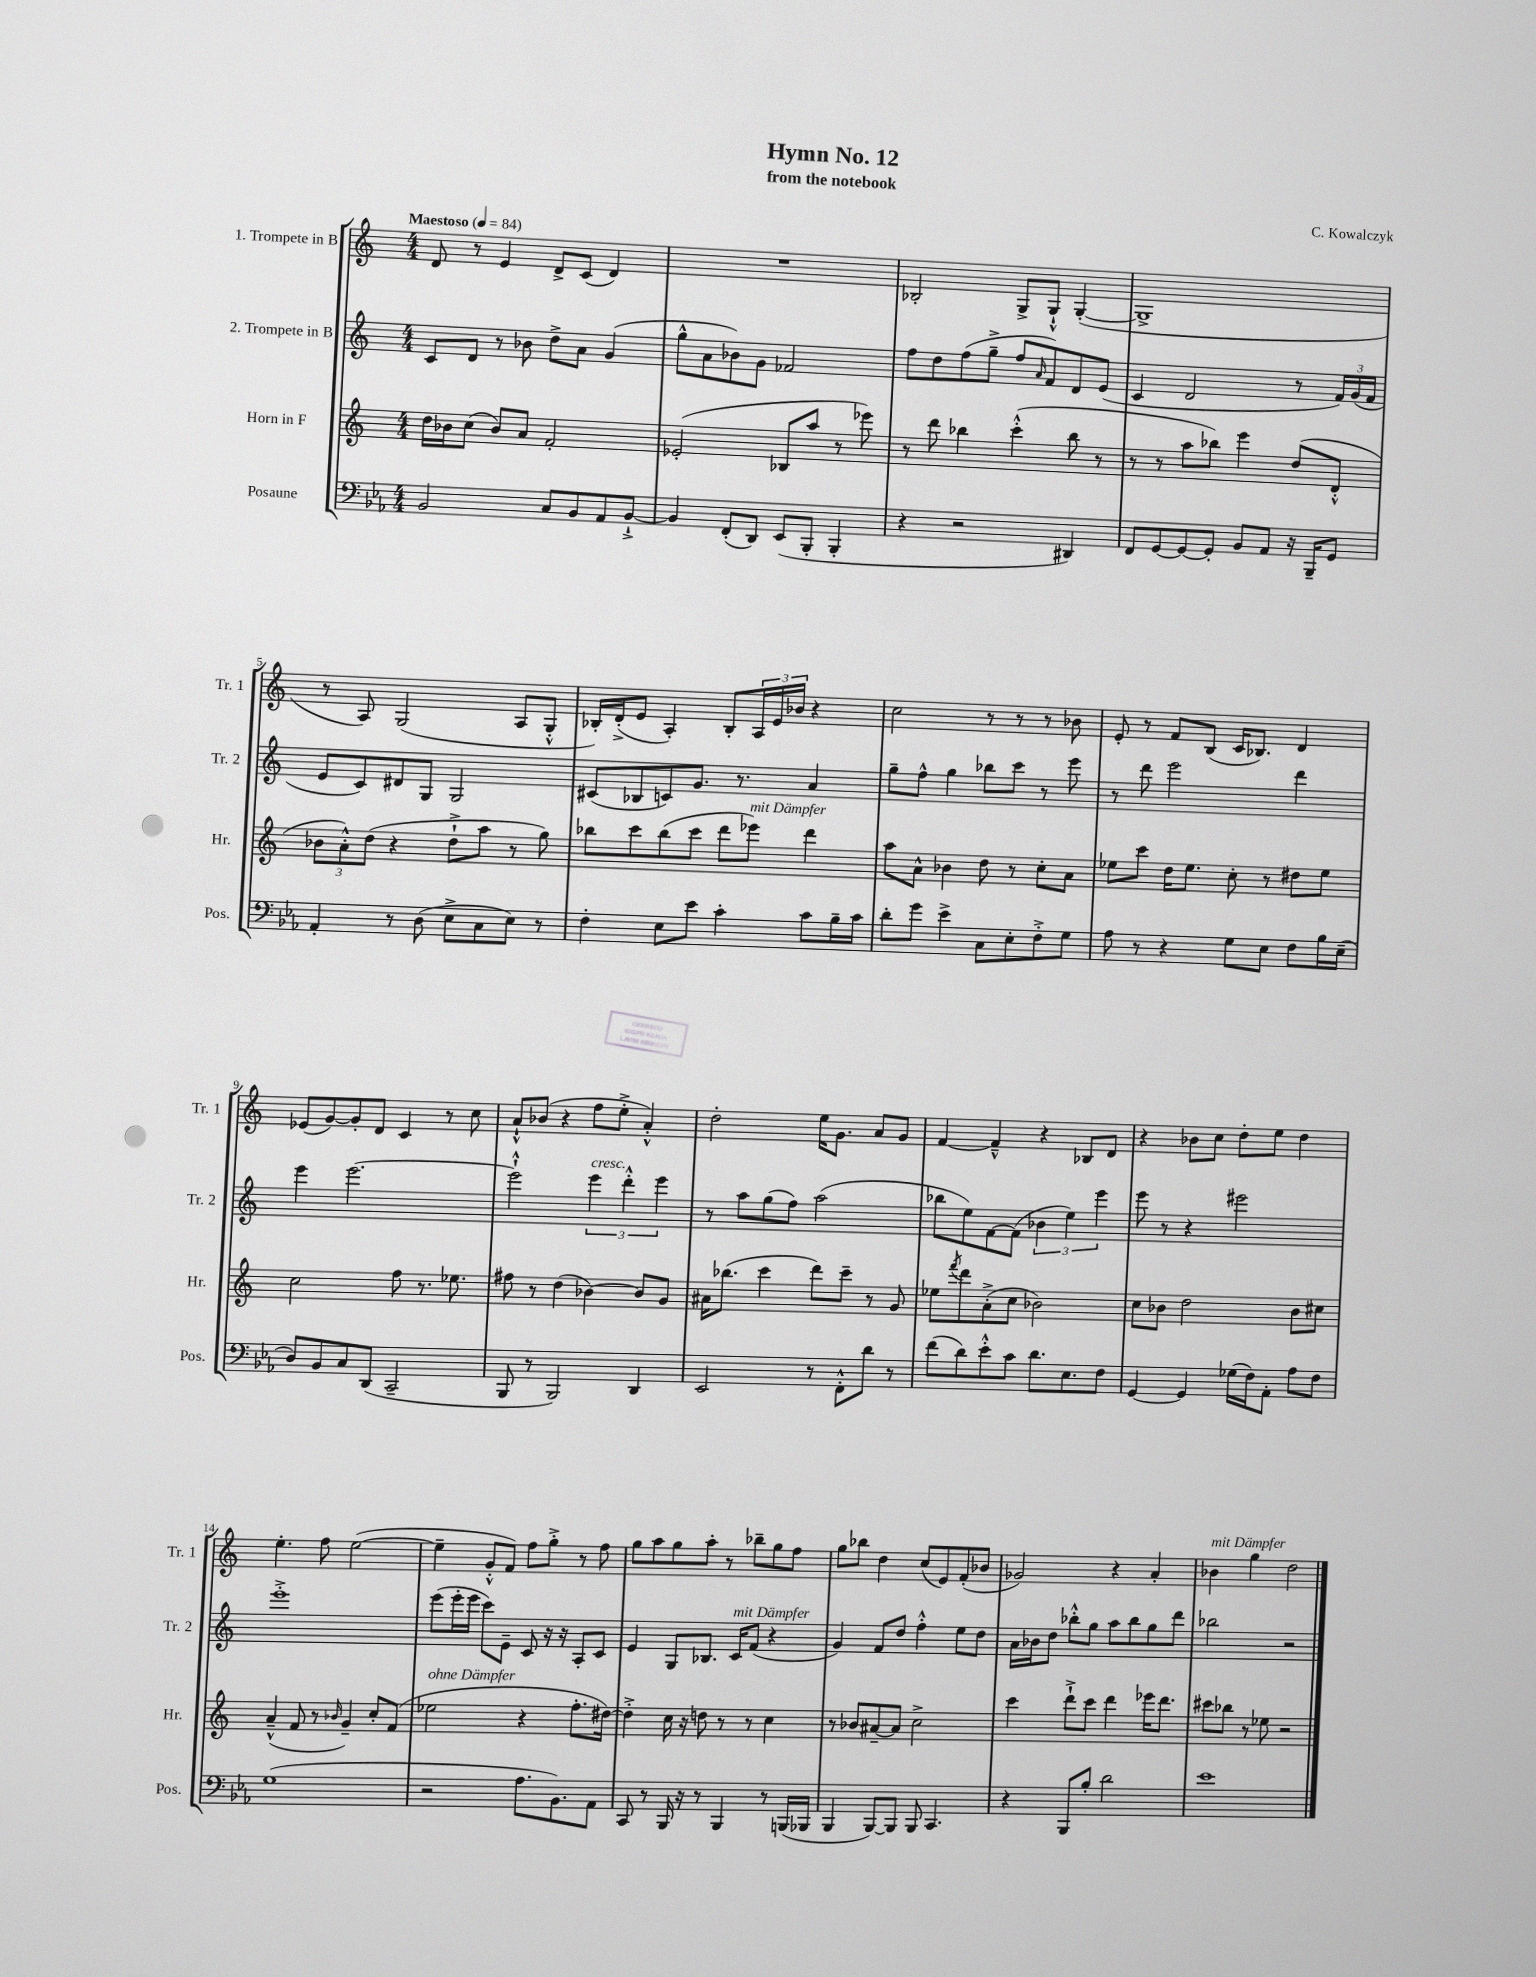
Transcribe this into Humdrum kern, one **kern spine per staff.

**kern	**kern	**kern	**kern
*part4	*part3	*part2	*part1
*staff4	*staff3	*staff2	*staff1
*I"Posaune	*I"Horn in F	*I"2. Trompete in B	*I"1. Trompete in B
*I'Pos.	*I'Hr.	*I'Tr. 2	*I'Tr. 1
*clefF4	*clefG2	*clefG2	*clefG2
*k[b-e-a-]	*k[]	*k[]	*k[]
*M4/4	*M4/4	*M4/4	*M4/4
*MM84	*MM84	*MM84	*MM84
=1	=1	=1	=1
!	!	!	!LO:TX:a:B:t=Maestoso
2BB-/	16dd\LL	8c/L	8d/
.	16b-X\J	.	.
.	(8cc\J	8d/J	8r
.	8b-/L)	8r	4e/
.	8a/J	8b-X\	.
8C/L	2f'/	8dd^\L	8d^/L
8BB-/	.	8a\J	(8c/J
8AA-/	.	(4g/	4d/)
[8BB-`^/J	.	.	.
=2	=2	=2	=2
4BB-/]	(2e-X'/	8gg^^\L	1r
.	.	8a\	.
(8FF'/L	.	8b-X\)	.
8DD/J)	.	8g\J	.
(8EE-/L	8B-X/L	2f-X/	.
8BBB-'/J	8aa/J	.	.
4BBB-'/	8r	.	.
.	8eee-X\)	.	.
=3	=3	=3	=3
4r	8r	8ff\L	2B-X'/
.	8ddd\	8dd\	.
2r	4bb-X\	(8ff\	.
.	.	8gg~^\J	.
.	(4ccc'^^\	8ff/L	8G^/L
.	.	16qqa/	.
.	.	8f/)	8G`^^/J
4DD#X/)	8bb-\	8d/	([4G'/
.	8r	(8e/J	.
=4	=4	=4	=4
8FF/L	8r	4c/	1G^]
[8GG/	8r	.	.
8GG/_	8aa\L	2d/	.
8GG'/J]	8bb-X\J)	.	.
8BB-/L	4eee\	.	.
8AA-/J	.	.	.
16r	(8dd/L	8r	.
16BBB-~/KL	.	.	.
8GG/J	8d'^^/J	24f/LL)	.
.	.	(24g/	.
.	.	24f/JJ	.
!!LO:LB:g=z
=5	=5	=5	=5
4AA-'/	12b-X\L	8e/L	8r
.	12a'^^\)	.	.
.	.	8c/)	8A/)
.	(12dd\J	.	.
8r	4r	8d#X/	(2G/
(8D\	.	8G/J	.
8E-^\L	8dd`^\L	2G/	.
8C\	8aa\J	.	.
8E-\J)	8r	.	8A/L
8r	8gg\)	.	8G'^^/J
=6	=6	=6	=6
4F'\	8bb-X\L	(8c#X/L	16B-X'/LL)
.	.	.	(16d'^/J
.	8ccc\	8B-X/	8e/J
8E-\L	(8bb-\	8cn/)	4A'/)
8e-\J	8ccc\J	8.g/J	.
4c'\	8ddd\L	.	8B-'/L
.	.	8.r	.
!	!LO:TX:a:i:t=mit Dämpfer	!	!
.	8eee-X\J)	.	24A/L
.	.	.	24e/
.	.	.	24b-X/JJ
8c\L	4ddd\	4a/	4r
16B-~\L	.	.	.
16c\JJ	.	.	.
=7	=7	=7	=7
8d'\L	8aa\L	8gg~\L	2cc\
8g\J	8a^^\J	8ff^^\J	.
4e-^\	4b-X\	4gg\	.
8C\L	8dd\	8bb-X\L	8r
8E-'\	8r	8ccc\J	8r
8F'^\	8cc'\L	8r	8r
8G\J	8a\J	8eee\	8b-X\
=8	=8	=8	=8
8A-\	8ee-X\L	8r	8e'/
8r	8ccc\J	8ddd\	8r
4r	16dd\KL	2eee\	8f/L
.	8.ee-\J	.	.
.	.	.	(8B/J
8G\L	8cc'\	.	16c/KL
.	.	.	8.B-X/J)
8E-\J	8r	.	.
8F\L	8dd#X\L	4ddd\	4d/
16B-\L	8ee-\J	.	.
(16E-~\JJ	.	.	.
!!LO:LB:g=z
=9	=9	=9	=9
8D/L)	2cc\	4eee\	(8e-X/L
8BB-/	.	.	[8g/)
8C/	.	[2.eee\	8g'/]
(8DD/J	.	.	8d/J
2CC~/	8ff\	.	4c/
.	8.r	.	.
.	.	.	8r
.	8.ee-X\	.	.
.	.	.	8cc\
=10	=10	=10	=10
8BBB-/	8ff#X\	2eee`^^\]	8a`^^/L
8r	8r	.	(8b-X/J
2BBB-/)	(4dd\	.	4r
!	!	!LO:TX:a:i:t=cresc.	!
.	[4b-X\)	6eee\	8ff\L
.	.	.	8ee'^\J
.	.	6ddd'^^\	.
4DD/	8b-/L]	.	4a'^^/)
.	.	6eee\	.
.	8g/J	.	.
=11	=11	=11	=11
2EE-/	16a#X\KL	8r	2dd'\
.	(8.bb-X\J	.	.
.	.	8aa\L	.
.	4ccc\	(8gg\	.
.	.	8ff\J)	.
8r	8ddd\L)	(2aa\	16ee\KL
.	.	.	8.g\J
8FF'^^\L	8ccc~\J	.	.
8d\J	8r	.	8a/L
8r	8g/	.	8g/J
=12	=12	=12	=12
(8f\L	8ee-X\L	8bb-X\L	[4f/
.	8qfff/	.	.
8d\)	8ddd\	8ee\)	.
8e-'^^\	(8a'^\	[8f\	4f~^^/]
8c\J	8cc\J	(8f\J]	.
8.d\L	2b-X\)	6b-X\	4r
.	.	6ee\)	.
8.E-\	.	.	.
.	.	.	8B-X/L
.	.	6eee\	.
8F\J	.	.	8d/J
=13	=13	=13	=13
[4GG/	8cc\L	8eee\	4r
.	8b-X\J	8r	.
4GG/]	2dd\	4r	8b-X\L
.	.	.	8cc\J
(16G-X\LL	.	2eee#X\	8dd'\L
16F\J)	.	.	.
8AA-'\J	.	.	8ee\J
8A-\L	8b-\L	.	4dd\
8F\J	8cc#X\J	.	.
!!LO:LB:g=z
=14	=14	=14	=14
(1G	(4a~^^/	1eee'^	4.ee'\
.	8f/	.	.
.	8r	.	8ff\
.	16qqb-X/	.	.
.	4g~/)	.	([2ee\
.	8cc'/L	.	.
.	(8f/J	.	.
=15	=15	=15	=15
!	!LO:TX:a:i:t=ohne Dämpfer	!	!
2r	2ee-X\	(8eee\L	4ee~\]
.	.	16eee'\L	.
.	.	16eee\JJ	.
.	.	8ccc\L)	8g'^^/L
.	.	8e~\J	8f/J)
8.A-\L	4r	8c/	8ff\L
.	.	16r	8gg'^\J
8.BB-\)	.	16r	.
.	8.ff'\L	8A'/L	8r
8AA-\J	.	8c/J	8ff\
.	[16dd#X\Jk)	.	.
=16	=16	=16	=16
8CC/	4dd#'^\]	4e/	8gg\L
8r	.	.	8aa\
16BBB-/	16cc\	8G/L	8gg\
16r	16r	.	.
8r	8ddn\	8.B-X/J	8aa'\J
4BBB-/	8r	.	8r
!	!	!LO:TX:a:i:t=mit Dämpfer	!
.	.	16c/KL	.
.	8r	(8f/J	8bb-X~\L
8r	4cc\	4r	8gg\
(16BBBn/LL	.	.	8ff\J
16BBB-X/JJ	.	.	.
=17	=17	=17	=17
4BBB-/	8r	4g/)	8gg\L
.	8b-X/L	.	8bb-X\J
[8BBB-/L)	[8a#X~/	8f/L	4dd\
8BBB-/J]	8a#/J]	8dd/J	.
8BBB-/	2cc^\	4ff'^^\	(8cc/L
4.CC/	.	.	8e/)
.	.	8ee\L	(8f'/
.	.	8dd\J	8b-X/J
=18	=18	=18	=18
4r	4ccc\	16a\LL	2g-X/)
.	.	16b-X\J	.
.	.	8dd\J	.
8BBB-/L	8ddd`^\L	8bb-X'^^\L	.
8B-'/J	8ccc\J	8gg\J	.
2d\	4ddd\	8aa\L	4r
.	.	8bb-\	.
.	16eee-X\KL	8gg\	4a'/
.	8.ddd\J	.	.
.	.	8ddd\J	.
=19	=19	=19	=19
!	!	!	!LO:TX:a:i:t=mit Dämpfer
1e-	8ccc#X\L	2bb-X\	4b-X\
.	8bb-X\J	.	.
.	8r	.	4gg\
.	8ee-X\	.	.
.	2r	2r	2dd\
==	==	==	==
*-	*-	*-	*-
